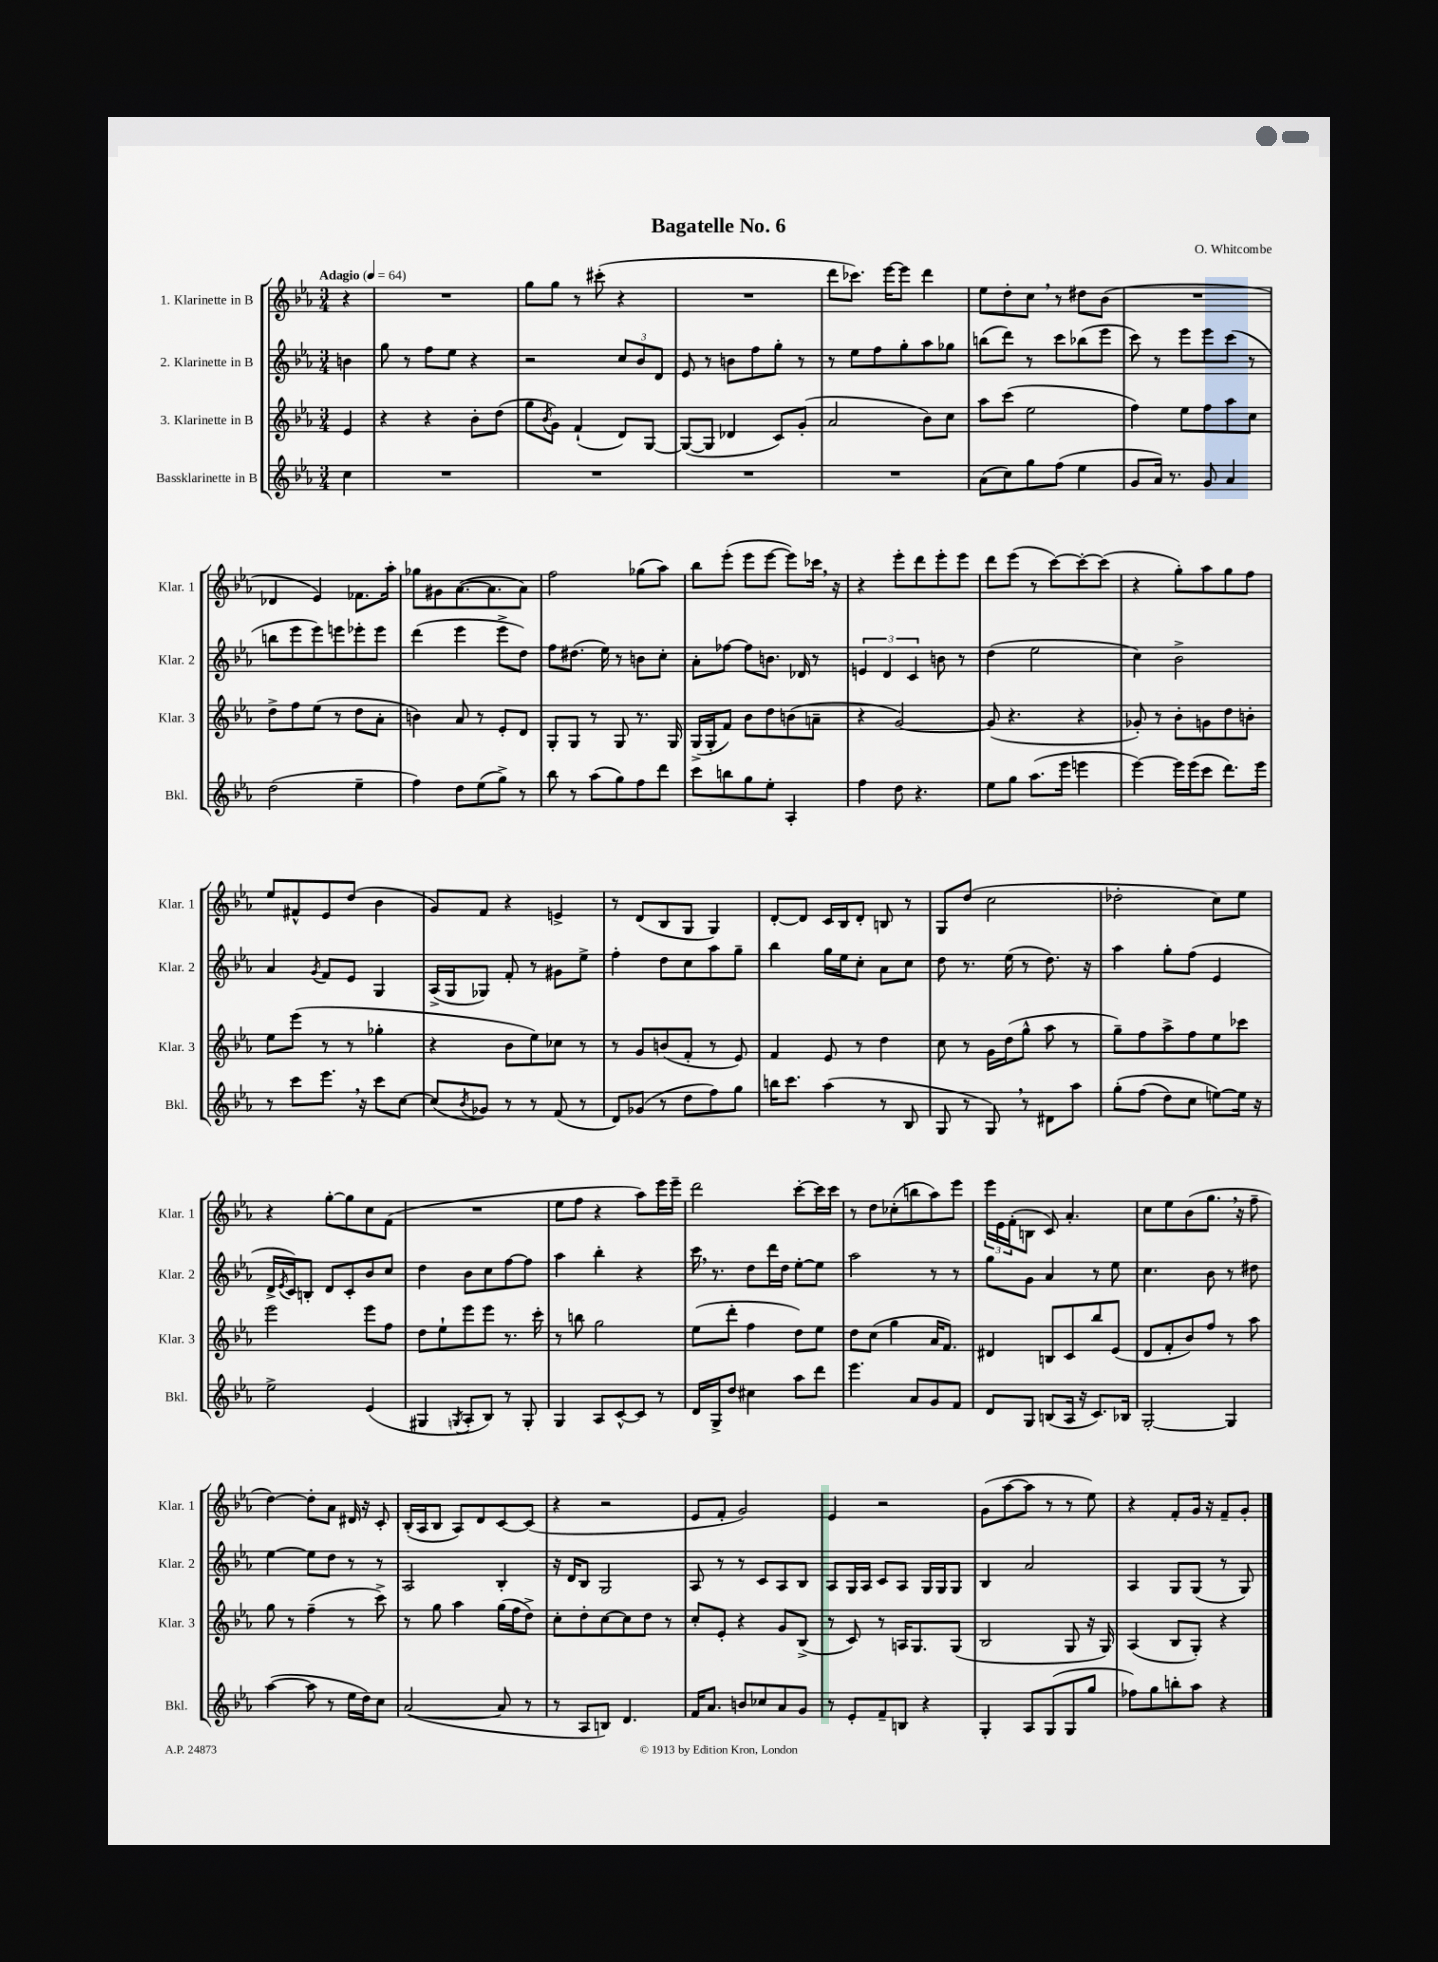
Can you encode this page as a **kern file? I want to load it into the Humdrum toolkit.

**kern	**kern	**kern	**kern
*staff4	*staff3	*staff2	*staff1
*clefG2	*clefG2	*clefG2	*clefG2
*k[b-e-a-]	*k[b-e-a-]	*k[b-e-a-]	*k[b-e-a-]
*M3/4	*M3/4	*M3/4	*M3/4
*MM64	*MM64	*MM64	*MM64
4cc	4e-	4b	4r
=	=	=	=
2.r	4r	8gg	2.r
.	.	8r	.
.	4r	8ff	.
.	.	8ee-	.
.	8b-'	4r	.
.	(8dd	.	.
=	=	=	=
2.r	8gg	2r	8gg
.	8qb-	.	.
.	8g)	.	8gg
.	(4f`	.	8r
.	.	.	(8ccc#'
.	8d)	12cc	4r
.	.	12b-	.
.	[8G	.	.
.	.	12d	.
=	=	=	=
2.r	(8G_	8e-	2.r
.	8G]	8r	.
.	4d-	8b	.
.	.	8ff	.
.	8c)	8gg'	.
.	(8g'	8r	.
=	=	=	=
2.r	2a-	8r	8ddd
.	.	8ee-	8.ccc-)
.	.	8ff	.
.	.	.	[16eee-
.	.	8gg'	8eee-]
.	8b-)	8aa-	4ddd
.	8cc	8gg-	.
=	=	=	=
(8a-	8aa-	(8bb	8ee-
8cc)	(8ccc	8ddd)	8dd'
8gg	2ee-	8r	8cc
(8ff	.	8ccc	8r
4ee-	.	(8bb-	8dd#
.	.	8eee-	(8b-
=	=	=	=
8g	4ff)	8ccc)	2.r
16a-)	.	8r	.
8.r	.	.	.
.	8ee-	8eee-	.
8g	8ff	8eee-	.
4a-	8aa-	(8ccc	.
.	8cc	8r	.
=	=	=	=
(2dd	8dd^	8bb	4d-
.	8ff	8eee-	.
.	(8ee-	8eee-)	4e-)
.	8r	8eee	.
4ee-~	8dd	8eee-'	8.f-
.	8a-'	8eee-	.
.	.	.	16aa-'
=	=	=	=
4ff)	4b)	(4ddd	8gg-
.	.	.	8g#
8dd	8a-	4eee-	([8.a-
(8ee-	8r	.	.
.	.	.	8.a-]
8gg^)	8e-'	8eee-^	.
8r	8d	8dd)	8a-)
=	=	=	=
8bb-	8G'	8ff	2ff
8r	8G	(8.dd#	.
(8aa-	8r	.	.
.	.	16ee-)	.
8gg)	8G	8r	.
8ff	8.r	8b	(8gg-
8ddd	.	8cc'	8aa-)
.	16G	.	.
=	=	=	=
8ccc	(16G^	8a-'	8bb-
.	16G'	.	.
8bb	8f)	[8ff-	(8eee-'
8gg	8b-	8ff-]	8eee-
8ee-'	8dd	8.b	[8eee-
4A-'	(8b	.	8eee-])
.	.	16d-	.
.	8a~	8r	16ccc-
.	.	.	16r
=	=	=	=
4ff	4r	6e	4r
.	.	6d	.
8dd	[2g)	.	8eee-'
.	.	6c	.
4.r	.	.	8ddd
.	.	8b	8eee-'
.	.	8r	8eee-
=	=	=	=
8ee-	(8g]	(4dd	8ddd
8gg	4.r	.	(8eee-
(8.aa-	.	2ee-	8r
.	.	.	[8ccc)
16eee-	.	.	.
4eee	4r	.	8ccc'_
.	.	.	(8ccc]
=	=	=	=
[4eee-)	8g-')	4cc)	4r
.	8r	.	.
16eee-]	8b-'	2b-^	8gg')
(16eee-	.	.	.
8ccc	8g	.	8aa-
8.ddd)	8dd	.	8gg
.	8b'	.	8ff
16eee-	.	.	.
=	=	=	=
8r	8ee-	4a-	8ee-
8ccc	(8eee-	.	8f#^^
.	.	8qg	.
8.eee-	8r	8f	8e-
.	8r	8e-	(8dd
16r	.	.	.
8ccc	4gg-'	4G	4b-
[8cc	.	.	.
=	=	=	=
(8cc]	4r	(16A-^	8g)
.	.	16G	.
8qb-	.	.	.
8g-)	.	8G-)	8f
8r	8b-	8f'	4r
8r	8ee-)	8r	.
(8f	8cc-	8g#	4e^
8r	8r	8ee-^	.
=	=	=	=
8d)	8r	4ff'	8r
(8g-	8g	.	(8d
8r	(8b	8dd	8B-
8dd	8f'	8cc	8G
8ff)	8r	8aa-	4G)
8gg	8e-)	8gg~	.
=	=	=	=
16bb	4f	4bb-	[8d'
8.ccc	.	.	.
.	.	.	8d]
(4aa-	8e-	16gg	16c
.	.	16ee-	16B-
.	8r	8cc'	8d'
8r	4dd	8a-	8B
8B-	.	8cc	8r
=	=	=	=
8G	8cc	8dd	8G
8r	8r	8.r	(8dd
8G)	16g	.	2cc
.	(16dd	(16ee-	.
8r	8gg^^	8r	.
8d#	8aa-	8.dd)	.
8aa-	8r	.	.
.	.	16r	.
=	=	=	=
&(8gg'	8gg~)	4aa-	2dd-'
(8ff	8ff	.	.
8dd)	8aa-^	8gg'	.
8cc	8ff	(8ff	.
[8ee&)	8ee-	4e-	8cc)
16ee]	8ccc-	.	8ee-
16r	.	.	.
=	=	=	=
2ee-^	2eee-	16d^	4r
.	.	8qe-	.
.	.	16c)	.
.	.	8B'	.
.	.	8d	[8gg'
.	.	8c'	8gg]
(4e-	8eee-	8b-	8cc
.	8ff	8cc	(8f
=	=	=	=
4G#	8dd	4dd	2.r
.	8ee-`	.	.
8qG	.	.	.
8A-'	8eee-	8b-	.
8B-)	8eee-	8cc	.
8r	8.r	[8ff	.
8G'	.	8ff]	.
.	16ccc'	.	.
=	=	=	=
4G	8r	4aa-	8ee-
.	8bb	.	8ff
8A-	2gg	4bb-'	4r
[8c^^	.	.	.
8c]	.	4r	8aa-)
8r	.	.	16eee-
.	.	.	16eee-~
=	=	=	=
16d	(8ee-	16ccc	2ddd
16G^	.	8.r	.
8dd	8ddd'	.	.
4cc#	4ff	8dd	.
.	.	16ddd	.
.	.	16dd	.
8aa-	8dd)	[8ee-'	[8ccc'
8ddd	8ee-	8ee-]	16ccc]
.	.	.	16ccc
=	=	=	=
4.eee-	8dd	2aa-	8r
.	(8cc	.	8dd
.	4gg	.	(8cc-'
8a-	.	.	8bb
8g	16a-	8r	8aa-)
.	8.f)	.	.
8f	.	8r	8eee-
=	=	=	=
8d	4d#	8gg	24eee-
.	.	.	24e-
.	.	.	(24f'
8G	.	8g	8B
(8B	8B	4a-	8c)
16A-	8c	.	4.a-'
16r	.	.	.
8.c)	8bb-	8r	.
.	(8e-	8ee-	.
16B-	.	.	.
=	=	=	=
[2G'	8d	4.cc	8cc
.	8f'	.	8ee-
.	8b-)	.	(8b-
.	8ff	8b-	8.gg
4G]	8r	8r	.
.	.	.	16r
.	8aa-	8dd#	8ff~
=	=	=	=
([4aa-	8gg	[4ee-	[4dd)
.	8r	.	.
8aa-]	(4ff~	8ee-]	8dd']
8r	.	8dd	8a-
16ee-	8r	8r	16d#
16dd)	.	.	16r
8cc	8ccc^)	8r	8c'
=	=	=	=
([2a-	8r	2A-	(16B-'
.	.	.	16A-
.	8gg	.	8B-
.	4aa-	.	8A-)
.	.	.	8d
8a-]	(16gg	4B-'	[8c
.	16ff	.	.
8r	8dd^)	.	(8c]
=	=	=	=
8r	8cc'	16r	4r
.	.	16d	.
8A-	8dd'	8B-	.
8B)	[8cc	2G	2r
4.d	8cc]	.	.
.	8dd	.	.
.	8r	.	.
=	=	=	=
16f	8cc'	8A-	8e-
8.a-	.	.	.
.	8e-'	8r	8f'
8b	4r	8r	2g)
8cc-	.	8c	.
8a-	8g	8A-	.
8g	(8B-^	8B-	.
=	=	=	=
8r	8r	8A-	4e-
8e-'	8c)	16G	.
.	.	16A-	.
8f~	8r	8c	2r
8B	16A	8A-	.
.	8.G	.	.
4r	.	16G	.
.	.	16G	.
.	(8G	8G	.
=	=	=	=
4G'	2B-	4B-	(8g
.	.	.	[8aa-
8A-	.	2a-	8aa-]
(8G	.	.	8r
8G	8G	.	8r
8gg	16r	.	8ee-)
.	16G)	.	.
=	=	=	=
8ff-)	(4A-	4A-	4r
8gg	.	.	.
8bb'	8B-	8G	8f'
8aa-	8G')	(8G	16g
.	.	.	16r
4r	4r	8r	8f~
.	.	8G)	8g'
==	==	==	==
*-	*-	*-	*-
